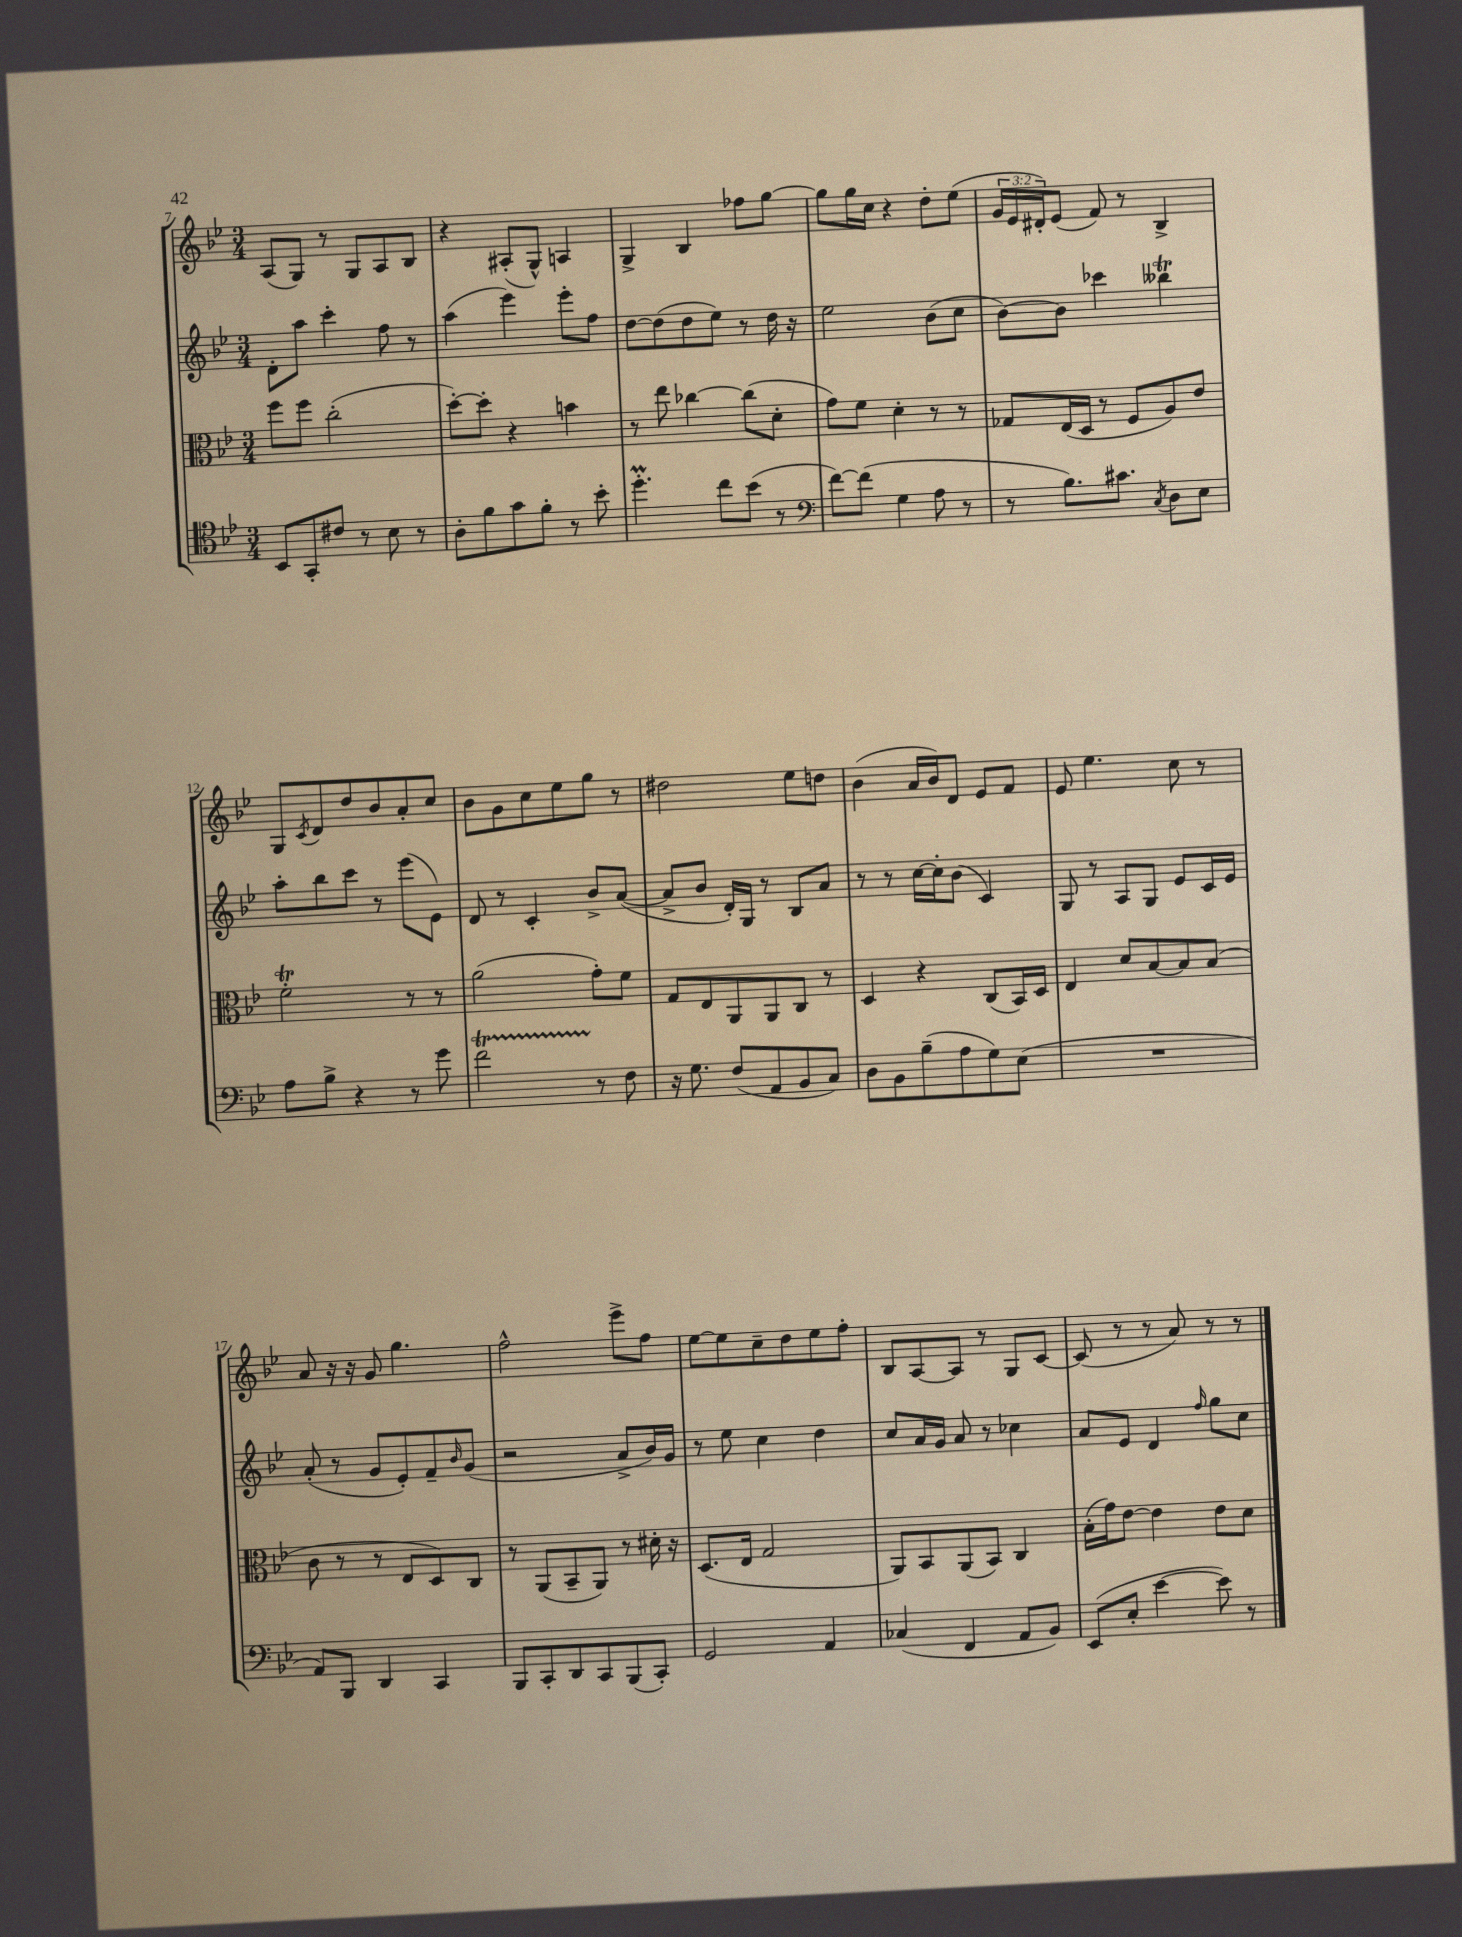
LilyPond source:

<<
\new StaffGroup <<
\new Staff = "s0" {
    \clef treble \key bes \major \numericTimeSignature \time 3/4 \override Staff.TupletNumber.text = #tuplet-number::calc-fraction-text
    a8( g8) r8 g8 a8 bes8 |
    r4 ais8-.( g8-^) a4 |
    g4-> bes4 fes''8 g''8~ |
    g''8 g''16 c''16 r4 d''8-. ees''8( |
    \tuplet 3/2 { g'16 ees'16 dis'16-.) } ees'8( f'8) r8 bes4-> |
    g8 \acciaccatura { c'8 } d'8 d''8 bes'8 a'8-. c''8 |
    bes'8 g'8 c''8 ees''8 g''8 r8 |
    dis''2 ees''8 d''8 |
    bes'4( a'16 bes'16) d'8 ees'8 f'8 |
    ees'8 ees''4. c''8 r8 |
    a'8 r16 r16 g'8 g''4. |
    f''2-^ ees'''8-> f''8 |
    ees''8~ ees''8 c''8-- d''8 ees''8 f''8-. |
    bes8 a8~ a8 r8 g8 c'8~ |
    c'8( r8 r8 a'8) r8 r8 \bar "|." |
}
\new Staff = "s1" {
    \clef treble \key bes \major \numericTimeSignature \time 3/4
    d'8-. a''8 c'''4-. f''8 r8 |
    a''4( ees'''4) ees'''8-. f''8 |
    d''8~ d''8( d''8 ees''8) r8 d''16 r16 |
    ees''2 bes'8( c''8 |
    bes'8~) bes'8 ces'''4 beses''4\trill |
    a''8-. bes''8 c'''8 r8 ees'''8( ees'8) |
    d'8 r8 c'4-. bes'8-> a'8~( |
    a'8-> bes'8 d'16-.) g16 r8 bes8 a'8 |
    r8 r8 c''16~ c''16-. bes'8( c'4) |
    g8 r8 a8 g8 ees'8 c'16 ees'16 |
    a'8-.( r8 g'8 ees'8-.) f'8-- \grace { bes'16 } g'8( |
    r2 a'8-> bes'16) g'16 |
    r8 ees''8 c''4 d''4 |
    c''8 a'16 g'16 a'8 r8 ces''4 |
    a'8 ees'8 d'4 \grace { f''16 } g''8 c''8 \bar "|." |
}
\new Staff = "s2" {
    \clef alto \key bes \major \numericTimeSignature \time 3/4
    f''8 f''8 c''2-.( |
    d''8~-.) d''8-. r4 b'4 |
    r8 ees''8 ces''4~ ces''8( d'8-. |
    g'8) f'8 d'4-. r8 r8 |
    ges8 ees16( d16 r8 f8 a8) ees'8 |
    f'2-.\trill r8 r8 |
    a'2( g'8-.) f'8 |
    g8 ees8 a,8 a,8 c8 r8 |
    d4 r4 c8( bes,16) d16 |
    ees4 d'8 bes8~ bes8 bes8( |
    c'8 r8 r8 ees8 d8) c8 |
    r8 a,8( bes,8-- a,8) r8 dis'16-. r16 |
    d8.( ees16 g2 |
    a,8) bes,8 a,8( bes,8) c4 |
    bes16-.( g'16) ees'8~ ees'4 ees'8 d'8 \bar "|." |
}
\new Staff = "s3" {
    \clef tenor \key bes \major \numericTimeSignature \time 3/4
    bes,8 g,8-. cis'8 r8 bes8 r8 |
    a8-. f'8 g'8 f'8-. r8 bes'8-. |
    d''4.-.\prall c''8 bes'8( r8 |
    \clef bass f'8~) f'8( g4 a8 r8 |
    r8 bes8.) cis'8. \acciaccatura { c8 } d8 ees8 |
    a8 bes8-> r4 r8 g'8 |
    f'2\startTrillSpan r8\stopTrillSpan f8 |
    r16 g8. f8( a,8 bes,8 c8) |
    d8 bes,8 bes8--( a8 g8) ees8( |
    R2. |
    a,8) bes,,8 d,4 c,4 |
    bes,,8 c,8-. d,8 c,8 bes,,8( c,8-.) |
    g,2 a,4 |
    ces4( f,4 a,8 bes,8) |
    ees,8( ees8-. ees'4~ ees'8) r8 \bar "|." |
}
>>
>>
\layout { \context { \Score currentBarNumber = #7 } }
